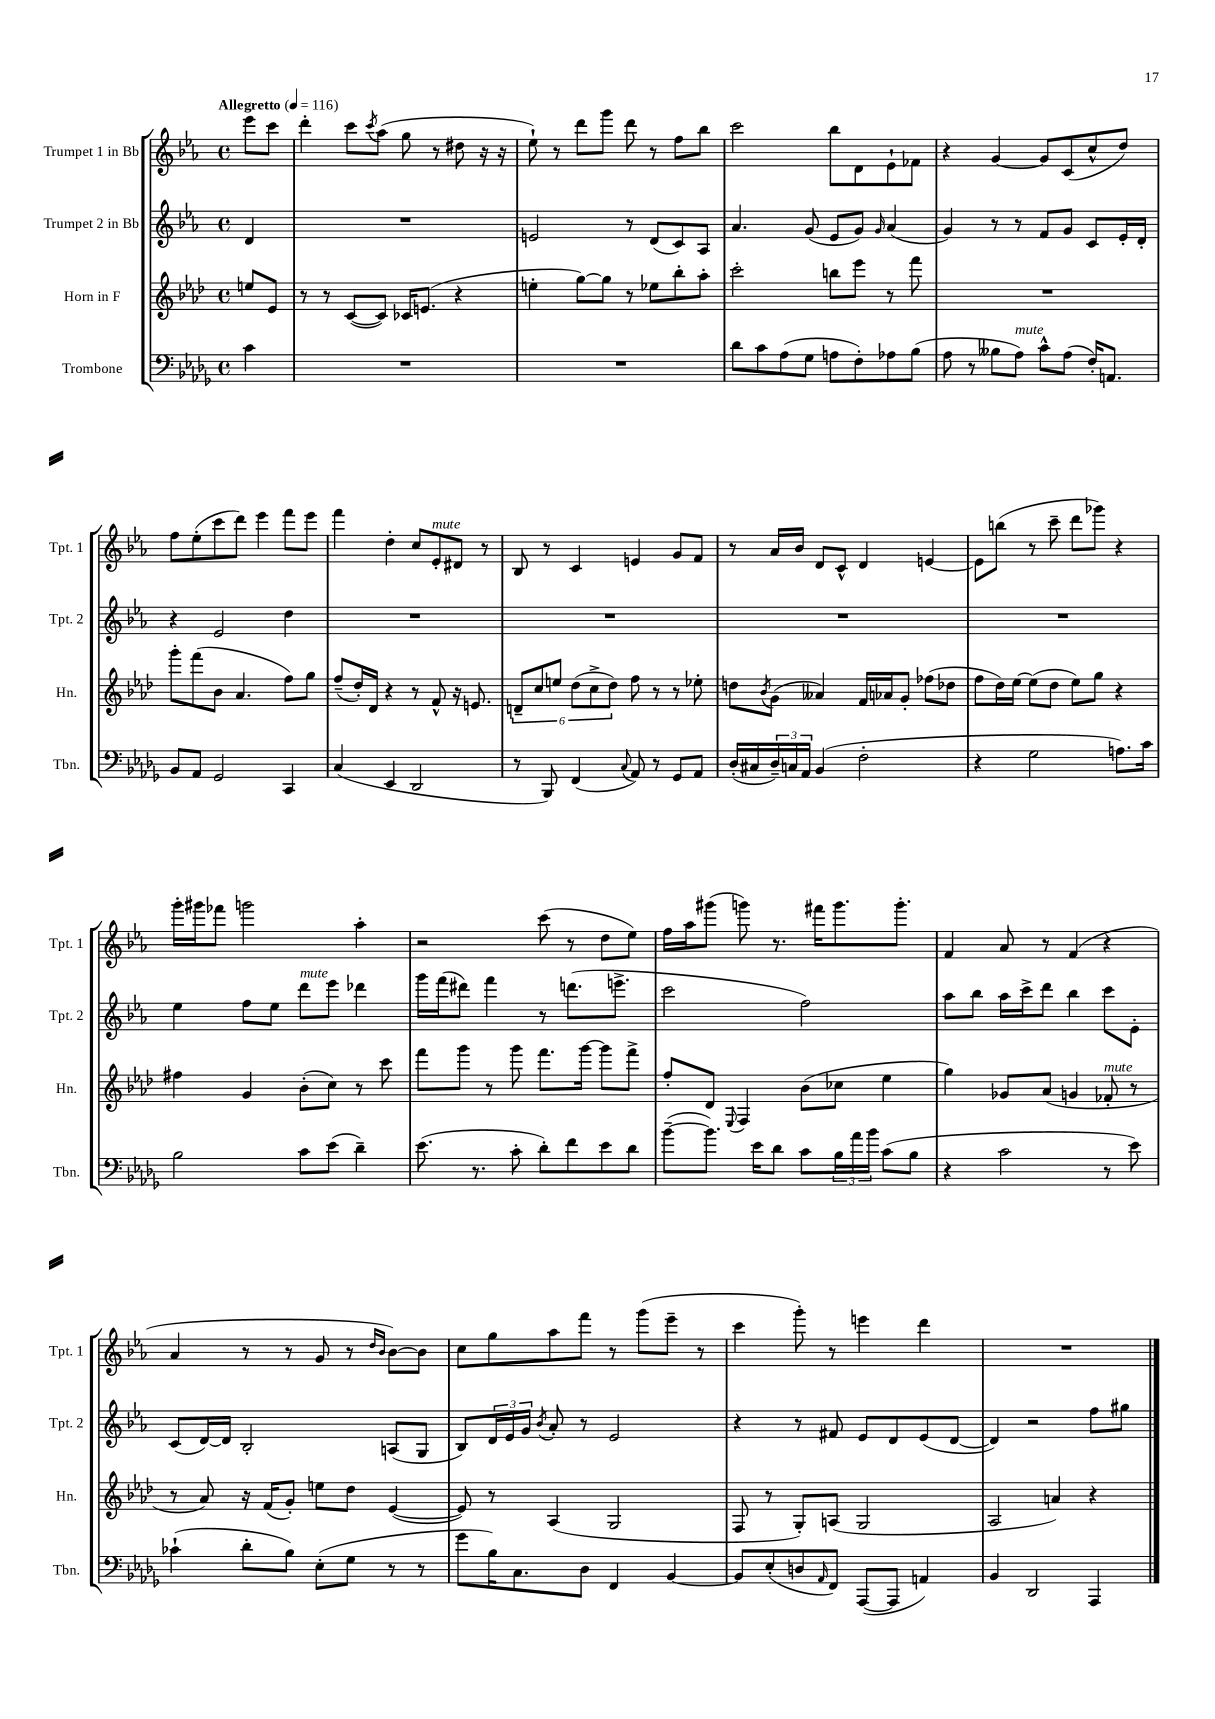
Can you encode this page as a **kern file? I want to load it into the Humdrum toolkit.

**kern	**kern	**kern	**kern
*staff4	*staff3	*staff2	*staff1
*clefF4	*clefG2	*clefG2	*clefG2
*k[b-e-a-d-g-]	*k[b-e-a-d-]	*k[b-e-a-]	*k[b-e-a-]
*M4/4	*M4/4	*M4/4	*M4/4
*met(c)	*met(c)	*met(c)	*met(c)
*MM116	*MM116	*MM116	*MM116
4c\	8ee/L	4d/	8eee-\L
.	8e-/J	.	8ccc\J
=	=	=	=
1r	8r	1r	4ddd'\
.	8r	.	.
.	([8c/L	.	8ccc\L
.	.	.	8qccc/
.	8c/]J)	.	(8aa-\J
.	16c-/LK	.	8gg\
.	(8.e/J	.	.
.	.	.	8r
.	4r	.	8dd#\
.	.	.	16r
.	.	.	16r
=	=	=	=
1r	4ee'\	2e/	8ee-`\)
.	.	.	8r
.	[8gg\L)	.	8ddd\L
.	8gg\]J	.	8ggg\J
.	8r	8r	8ddd\
.	8ee-\L	(8d/L	8r
.	8bb-'\	8c/)	8ff\L
.	8aa-'\J	8A-/J	8bb-\J
=	=	=	=
8d-\L	2ccc'\	4.a-/	2ccc\
8c\	.	.	.
(8A-\	.	.	.
8G-\J	.	(8g/	.
8A\L	8bb\L	8e-/L	8bb-\L
8F'\)	8eee-\J	8g/J)	8d\
.	.	16qqg/	.
8A-\	8r	(4a-/	8e-`\
(8B-\J	8fff\	.	8f-\J
=	=	=	=
8A-\	1r	4g/)	4r
8r	.	.	.
8B--\L	.	8r	[4g/
8A-\J)	.	8r	.
8c^^\L	.	8f/L	8g/]L
(8A-\J	.	8g/J	(8c/
16F'/LK)	.	8c/L	8cc^^/
8.AA/J	.	.	.
.	.	16e-'/L	8dd/J)
.	.	16d'/JJ	.
=	=	=	=
8BB-/L	8ggg'\L	4r	8ff\L
8AA-/J	(8fff\	.	(8ee-'\
2GG-/	8b-\J	2e-/	8ccc\
.	4.a-/	.	8ddd\J)
.	.	.	4eee-\
4CC/	8ff\L)	4dd\	8fff\L
.	8gg\J	.	8eee-\J
=	=	=	=
(4C/	(8ff~/L	1r	4fff\
.	16dd-'/L)	.	.
.	16d-/JJ	.	.
4EE-/	4r	.	4dd'\
2DD-/	8r	.	8cc/L
.	8f^^/	.	8e-'/
.	16r	.	8d#/J
.	8.e/	.	.
.	.	.	8r
=	=	=	=
8r	12d~/L	1r	8B-/
.	12cc/	.	.
8BBB-/)	.	.	8r
.	12ee/J	.	.
(4FF/	(12dd-\L	.	4c/
.	12cc^\	.	.
.	12dd-\J)	.	.
8qqC/	.	.	.
8AA-/)	8ff\	.	4e/
8r	8r	.	.
8GG-/L	8r	.	8g/L
8AA-/J	8ee-'\	.	8f/J
=	=	=	=
(16D-'/LL	8dd\L	1r	8r
16C#/	.	.	.
.	8qb-/	.	.
24D-~/)	(8g\J	.	16a-/LL
24C/	.	.	.
.	.	.	16b-/JJ
24AA-/JJ	.	.	.
(4BB-/	4a--/)	.	8d/L
.	.	.	8c^^/J
2F'\	16f/LL	.	4d/
.	16a-/J	.	.
.	8g'/J	.	.
.	(8ff-\L	.	[4e/
.	8dd-\J	.	.
=	=	=	=
4r	8ff\L	1r	8e\]L
.	16dd-\L)	.	(8bb\J
.	[16ee-\JJ	.	.
2G-\	(8ee-\]L	.	8r
.	8dd-\J	.	8ccc~\
.	8ee-\L)	.	8ddd\L
.	8gg\J	.	8ggg-\J)
8.A\L)	4r	.	4r
16c\Jk	.	.	.
=	=	=	=
2B-\	4ff#\	4ee-\	16ggg'\LL
.	.	.	16ggg#\J
.	.	.	8fff-\J
.	4g/	8ff\L	2ggg\
.	.	8ee-\J	.
8c\L	(8b-'\L	8ddd\L	.
(8e-\J	8cc\J)	8eee-\J	.
4d-~\)	8r	4ddd-\	4aa-'\
.	8ccc\	.	.
=	=	=	=
(8.e-\	8fff\L	16ggg\LL	2r
.	.	(16fff\J	.
.	8ggg\J	8ddd#\J)	.
8.r	.	.	.
.	8r	4fff\	.
8c'\	8ggg\	.	.
8d-'\L)	8.fff\L	8r	(8ccc\
8f\	.	(8.ddd\L	8r
.	[16ggg\Jk	.	.
8e-\	8ggg\]L	.	8dd\L
.	.	8.eee^\J	.
8d-\J	8fff^\J	.	8ee-\J)
=	=	=	=
([8b-~\L	8ff'/L	2ccc\	16ff\LL
.	.	.	16aa-\J
8.b-\]J)	8d-/J	.	(8ggg#\J
.	8qqE-/	.	.
.	4F/	.	8ggg\)
16e-\LK	.	.	.
8d-\J	.	.	8.r
8c\L	(8b-\L	2ff\)	.
.	.	.	16fff#\LK
24B-\L	8cc-\J	.	8.ggg\
24a-\	.	.	.
24b-\JJ	.	.	.
(8c\L	4ee-\	.	.
.	.	.	8.ggg'\J
8B-\J	.	.	.
=	=	=	=
4r	4gg\)	8aa-\L	4f/
.	.	8bb-\J	.
2c\	8g-/L	16aa-\LL	8a-/
.	.	16ccc^\J	.
.	(8a-/J	8ddd\J	8r
.	4g/	4bb-\	(4f/
8r	8f-'/	8ccc\L	4r
8e-\)	8r	8e-'\J	.
=	=	=	=
(4c-`\	8r	(8c/L	4a-/
.	8a-/)	[16d/L)	.
.	.	16d/]JJ	.
8d-'\L	16r	2B-'/	8r
.	(16f/LK	.	.
8B-\J)	8g'/J)	.	8r
(8E-'\L	8ee\L	.	8g/
8G-\J	8dd-\J	.	8r
.	.	.	16qqdd/LL
.	.	.	16qqb-/JJ
8r	([4e-/	(8A/L	[8b-\L)
8r	.	8G/J	8b-\]J
=	=	=	=
8g-\L	8e-/])	8B-/L)	8cc\L
16B-\K)	8r	24d/L	8gg\
.	.	24e-/	.
8.C\	.	.	.
.	.	24g/JJ	.
.	.	8qb-/	.
.	(4A-/	8a-'/	8aa-\
8D-\J	.	8r	8fff\J
4FF/	2G/	2e-/	8r
.	.	.	(8ggg\L
[4BB-/	.	.	8eee-~\J
.	.	.	8r
=	=	=	=
8BB-/]L	8F/	4r	4ccc\
(8E-'/	8r	.	.
8D/	8G'/L)	8r	8ggg'\)
16qqAA-/	.	.	.
8FF/J)	(8A/J	8f#/	8r
([8AAA-/L	2G/	8e-/L	4eee\
8AAA-/]J	.	8d/	.
4AA/)	.	(8e-/	4ddd\
.	.	[8d/J	.
=	=	=	=
4BB-/	2A-/	4d/])	1r
2DD-/	.	2r	.
.	4a/)	.	.
4AAA-/	4r	8ff\L	.
.	.	8gg#\J	.
==	==	==	==
*-	*-	*-	*-
